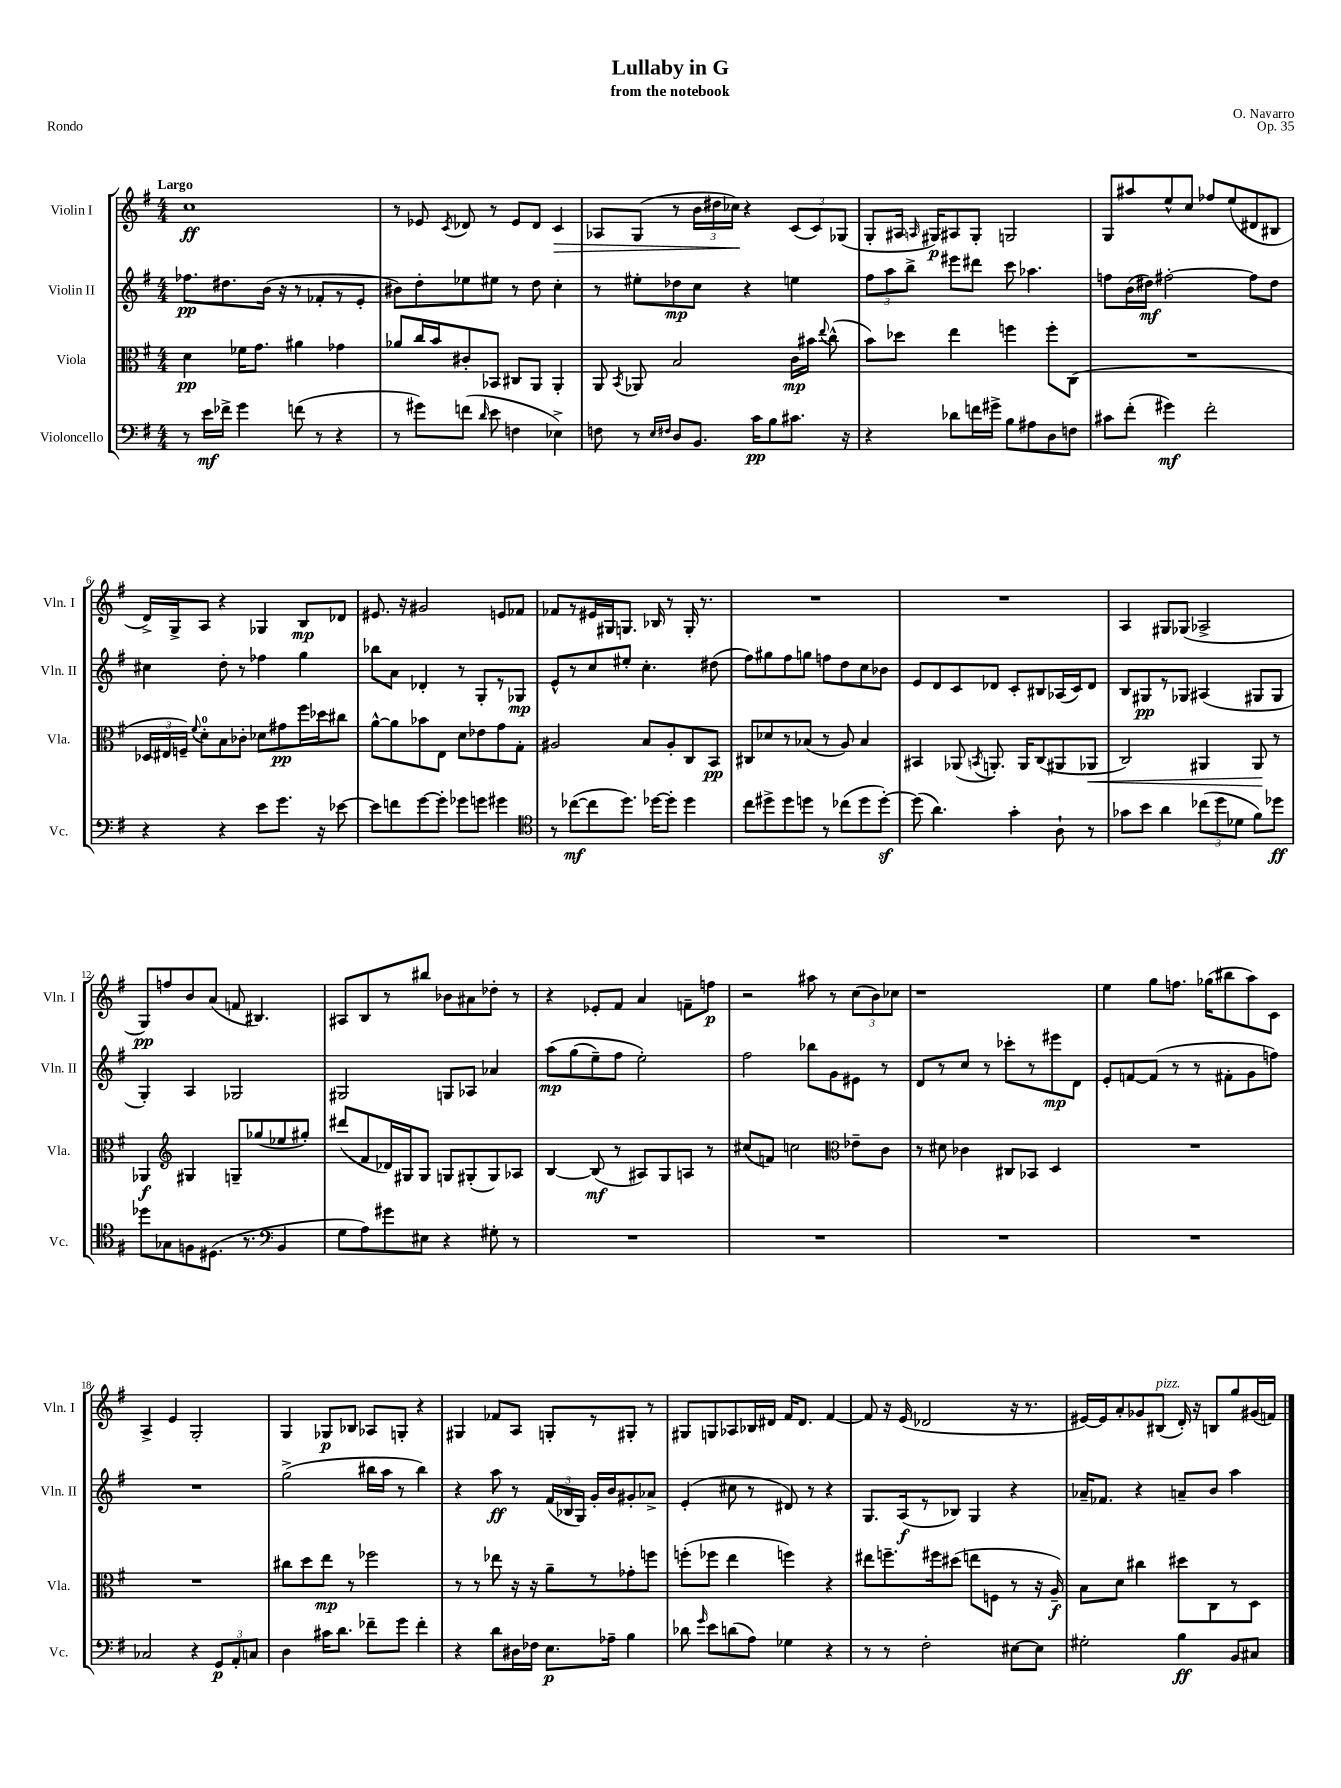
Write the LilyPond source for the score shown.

\header { title = "Lullaby in G" composer = "O. Navarro" subtitle = "from the notebook" opus = "Op. 35" piece = "Rondo" }
<<
\new StaffGroup <<
\new Staff = "s0" \with { instrumentName = "Violin I" shortInstrumentName = "Vln. I" } {
    \clef treble \key g \major \numericTimeSignature \time 4/4 \tempo "Largo"
    \autoBeamOff c''1\ff |
    r8 ees'8 \acciaccatura { c'8 } des'8 r8 ees'8[ des'8] c'4\> |
    aes8[ g8]( r8 \tuplet 3/2 { b'16[ dis''16 ces''16]\!) } r4 \tuplet 3/2 { c'8[( c'8) ges8]( } |
    g8[-. ais16] \grace { a16 } gis16[\p) ais8 gis8]-. g2 |
    g8[ ais''8 e''8-^ c''8] fes''8[ e''8( dis'8 bis8] |
    d'16[->) g16-> a8] r4 ges4 b8[\mp des'8] |
    eis'8. r16 gis'2 e'8[ fes'8] |
    fes'8[ r8 eis'16 gis16 g8.] bes16 r8 g16-. r8. |
    R1 |
    R1 |
    a4 gis8[ ges8]( aes2-> |
    g8[\pp) f''8 b'8 a'8]( f'8 bis4.) |
    ais8[ b8 r8 bis''8] bes'8[ ais'8 des''8]-. r8 |
    r4 ees'8[-. fis'8] a'4 f'8[-- f''8]\p |
    r2 ais''8 r8 \tuplet 3/2 { c''8[( b'8) ces''8] } |
    r1 |
    e''4 g''8[ f''8.] ges''16[( bis''8 a''8) c'8] |
    a4-> e'4 g2-. |
    g4 ges8[\p bes8] aes8[ g8]-. r4 |
    gis4 fes'8[ a8] g8[-. r8 gis8]-. r8 |
    gis8[ g8 aes8 bes16 dis'16] fis'16[ dis'8.] fis'4~ |
    fis'8 r16 e'16( des'2 r16 r8. |
    eis'16[~) eis'16 a'8-. ges'8 bis8]^\markup { \italic "pizz." }( d'16-.) r16 b8[ g''8 gis'16( f'16]) \bar "|." |
}
\new Staff = "s1" \with { instrumentName = "Violin II" shortInstrumentName = "Vln. II" } {
    \clef treble \key g \major \numericTimeSignature \time 4/4
    \autoBeamOff fes''8.[\pp dis''8. b'16]( r16 r8 fes'8[-. r8 e'8]-. |
    bis'8[) d''8-. ees''8 eis''8] r8 d''8 c''4-. |
    r8 eis''8[-. des''8\mp c''8] r4 e''4 |
    \tuplet 3/2 { fis''8[ a''8 b''8]-> } eis'''8[ dis'''8] c'''8 aes''4. |
    f''8[ b'16( dis''16]\mf) fis''2~-. fis''8[ dis''8] |
    cis''4 d''8-. r8 fes''4 g''4 |
    bes''8[ a'8] des'4-. r8 g8[-. r8 ges8]\mp |
    e'8[-^ r8 c''8 eis''8]-. c''4.-. dis''8( |
    fis''8[) gis''8 fis''8 g''8] f''8[ d''8 c''8 bes'8] |
    e'8[ d'8 c'8 des'8] c'8[-. bis8 aes16( c'16) des'8] |
    b8[ gis8\pp r8 ges8] ais4( gis8[ gis8] |
    g4-.) a4 ges2 |
    gis2 g8[ aes8] aes'4 |
    a''8[\mp\( g''8( e''8--) fis''8] e''2-.\) |
    fis''2 bes''8[ g'8 eis'8] r8 |
    d'8[ r8 c''8] r8 ces'''8[-. r8 eis'''8\mp d'8] |
    e'8[-. f'8~ f'8]( r8 r8 fis'8[-. g'8 f''8]) |
    R1 |
    g''2->( bis''16[ a''16] r8 bis''4) |
    r4 a''8\ff r8 \tuplet 3/2 { fis'16[( bes16 g16]) } g'16[-. b'16 gis'8-. aes'8]-> |
    e'4-.( cis''8 r8 dis'8) r8 r4 |
    g8.[ a16\f( r8 bes8]) g4 r4 |
    aes'16[-- fes'8.] r4 a'8[-- b'8] a''4 \bar "|." |
}
\new Staff = "s2" \with { instrumentName = "Viola" shortInstrumentName = "Vla." } {
    \clef alto \key g \major \numericTimeSignature \time 4/4
    \autoBeamOff d'4\pp fes'16[ g'8.] ais'4 ges'4 |
    aes'8[ c''16 b'16 cis'8-. bes,8] cis8[ a,8] a,4-. |
    a,8 \acciaccatura { b,8 } aes,8 b2 c'16[\mp bis'16] \appoggiatura { e''8 } c''8-^( |
    b'8[) des''8] e''4 f''4 f''8[-. c8]( |
    R1 |
    \tuplet 3/2 { des16[ eis16 f16]--) } \appoggiatura { fis'8 } d'8[-0-. b8 ces'8]-. des'8[ gis'8\pp fis''16 des''16 cis''8] |
    a'8[~-^ a'8 bes'8 e8] d'8[ ees'8 g'8 g8]-. |
    ais2 b8[ ais8-. c8 b,8]\pp |
    cis8[ des'8 r8 bes8]( r8 a8) bes4 |
    bis,4 aes,8( \acciaccatura { b,8 } a,8.-.) a,16[ c8( ais,8 aes,8]\< |
    c2) ais,4 ais,8\! r8 |
    aes,4\f \clef treble gis4 g8[-- ges''8( ees''8 gis''8]-.) |
    dis'''8[( fis'8 des'16) gis16 gis8] g8[ gis8-.( gis8) aes8] |
    b4~ b8\mf( r8 ais8[) g8 a8] r8 |
    cis''8[( f'8]) c''2 \clef alto ees'8[-- c'8] |
    r8 dis'8 ces'4 cis8[ bes,8] d4 |
    R1 |
    R1 |
    cis''8[ d''8 e''8]\mp r8 fes''2 |
    r8 r8 ees''8 r16 r16 a'8[-- r8 ges'8-. f''8] |
    f''8[-.( fes''8] e''4 f''4) r4 |
    eis''8[ f''8.-- fis''16 dis''8]( e''8[ f8] r8 r16 a16--\f) |
    b8[ d'8] cis''4 dis''8[ c8 r8 d8] \bar "|." |
}
\new Staff = "s3" \with { instrumentName = "Violoncello" shortInstrumentName = "Vc." } {
    \clef bass \key g \major \numericTimeSignature \time 4/4
    \autoBeamOff r8 e'16[\mf fes'16]-> g'4 f'8( r8 r4 |
    r8 gis'8[) f'8]( \grace { d'16 } e'8 f4 ees4->) |
    f8 r8 \grace { e16[ fis16] } d8[ b,8.] c'16[\pp b8 cis'8.] r16 |
    r4 des'8[ f'16 gis'16]-> b8[ ais8 d8 f8] |
    cis'8[ fis'8]-.( gis'4\mf) fis'2-. |
    r4 r4 e'8[ g'8.] r16 ees'8~ |
    ees'8[ f'8 g'8~ g'8]-. ges'8[ g'8] gis'4 |
    \clef tenor r8 ces''8[~\mf( ces''8 d''8.]) des''16[~ des''8]-. des''4 |
    c''8[ dis''8-> dis''8 d''8] r8 ces''8[( d''8 d''8]~-.\sf) |
    d''8( a'4.) g'4-. a8-! r8 |
    ges'8[ b'8] a'4 \tuplet 3/2 { ces''8[( d''8 des'8] } fis'8[) des''8]\ff |
    des''8[ ges8 f8 dis8.]( r8. \clef bass b,4 |
    g8[ a8) gis'8 eis8] r4 gis8-. r8 |
    R1 |
    R1 |
    R1 |
    R1 |
    ces2 r4 \tuplet 3/2 { g,8[\p a,8-. c8] } |
    d4 cis'16[ d'8.] fes'8[-- g'8] fes'4-. |
    r4 d'8[ dis16 fes16] e8.[\p aes16]-- b4 |
    des'8 \grace { g'16 } e'8[ d'8( a8]) ges4 r4 |
    r8 r8 fis2-. eis8[~ eis8] |
    gis2-. b4\ff b,8[ cis8] \bar "|." |
}
>>
>>
